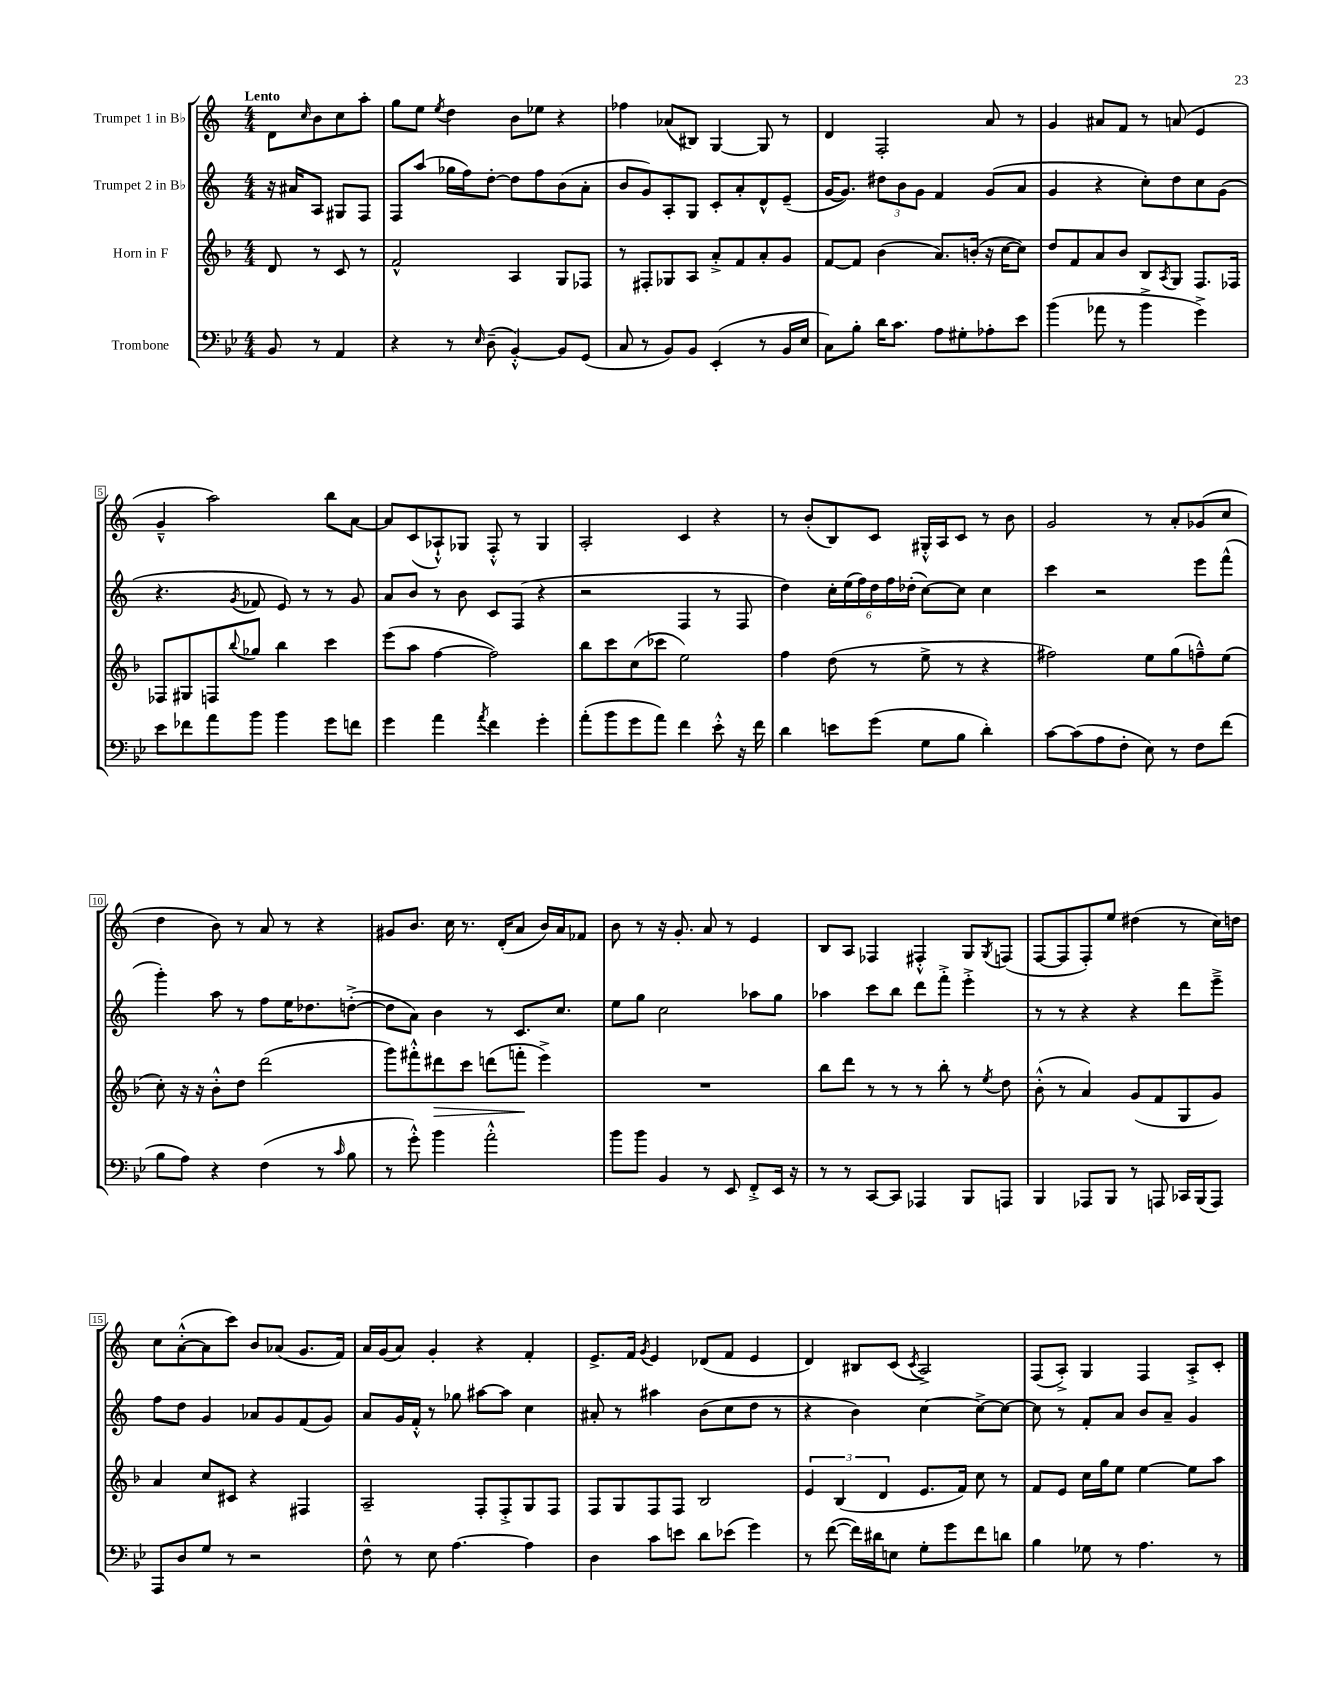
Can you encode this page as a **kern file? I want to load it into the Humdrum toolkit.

**kern	**kern	**kern	**kern
*staff4	*staff3	*staff2	*staff1
*clefF4	*clefG2	*clefG2	*clefG2
*k[b-e-]	*k[b-]	*k[]	*k[]
*M4/4	*M4/4	*M4/4	*M4/4
8BB-/	8d/	16r	8d\L
.	.	16a#/LK	.
.	.	.	16qqcc/
8r	8r	8A/J	8b\
4AA/	8c/	8G#/L	8cc\
.	8r	8F/J	8aa'\J
=	=	=	=
4r	2f^^/	8F/L	8gg\L
.	.	(8aa/J	8ee\J
.	.	.	8qee/
8r	.	16gg-\LL	4dd\
.	.	16ff\J)	.
16qqE-/	.	.	.
(8D~\	.	[8dd'\J	.
[4BB-'^^/)	4A/	8dd\]L	8b\L
.	.	8ff\	8ee-\J
8BB-/]L	8G/L	(8b\	4r
(8GG/J	8F-/J	8a'\J	.
=	=	=	=
8C/	8r	8b/L	4ff-\
8r	8F#'/L	8g/)	.
8BB-/L)	8G-/	8A'/	(8a-/L
8BB-/J	8A/J	8G/J	8B#/J)
(4EE-'/	8a'^/L	8c'/L	[4G/
.	8f/	8a'/	.
8r	8a'/	8d^^/	8G/]
16BB-/LL	8g/J	(8e~/J	8r
16E-/JJ	.	.	.
=	=	=	=
8C\L)	[8f/L	[16g/LK	4d/
.	.	8.g/]J)	.
8B-'\J	8f/]J	.	.
16d\LK	(4b-\	12dd#\L	2F'/
8.c\J	.	.	.
.	.	12b\	.
.	.	12g\J	.
8A\L	8.a/L)	4f/	.
8G#'\	.	.	.
.	(16b'/Jk	.	.
8A-'\	16r	(8g/L	8a/
.	[16cc\LK	.	.
8e-\J	8cc\]J)	8a/J	8r
=	=	=	=
(4b-\	8dd/L	4g/	4g/
.	8f/	.	.
8a-\	8a/	4r	8a#/L
8r	8b-/J	.	8f/J
4b-^\	8B-/L	8cc'\L)	8r
.	8qA/	.	.
.	8G/J	8dd\	(8a/
4g^\)	8.F/L	8cc\	4e/
.	.	(8g\J	.
.	16F-/Jk	.	.
=	=	=	=
8e-\L	8F-/L	4.r	4g~^^/
8f-\	8G#/	.	.
8a\	8F/	.	2aa\)
.	8qqbb-/	8qg/	.
8b-\J	8gg-/J	8f-/	.
4b-\	4bb-\	8e/)	.
.	.	8r	.
8g\L	4ccc\	8r	8bb\L
8f\J	.	8g/	[8a\J
=	=	=	=
4g\	(8eee\L	8a/L	8a/]L
.	8aa\J	8b/J	(8c/
4a\	[4ff\	8r	8A-`^^/)
.	.	8b\	8G-/J
8qa/	.	.	.
4f\	2ff\])	8c/L	8F'^^/
.	.	(8F/J	8r
4g'\	.	4r	4G-/
=	=	=	=
(8a'\L	8bb-\L	2r	2A'/
8b-\	8ccc\	.	.
8g\	(8cc\	.	.
8a\J)	8ccc-\J	.	.
4f\	2ee\)	4F/	4c/
8e-'^^\	.	8r	4r
16r	.	8F/	.
16f\	.	.	.
=	=	=	=
4d\	4ff\	4dd\)	8r
.	.	.	(8b'/L
8e\L	(8dd\	24cc'\LL	8B/)
.	.	(24ee\	.
.	.	24ff\)	.
(8g\J	8r	24dd\	8c/J
.	.	24ff\	.
.	.	(24dd-'\JJ	.
8G\L	8ee^\	[8cc\L)	16G#'^^/LL
.	.	.	16A/J
8B-\J	8r	8cc\]J	8c/J
4d'\)	4r	4cc\	8r
.	.	.	8b\
=	=	=	=
[8c\L	2ff#\)	4ccc\	2g/
(8c\]	.	.	.
8A\	.	2r	.
8F'\J	.	.	.
8E-\)	8ee\L	.	8r
8r	(8gg\	.	8a'/L
8F\L	8ff~^^\)	8eee\L	(8g-/
(8f\J	(8ee\J	(8fff^^\J	8cc/J
=	=	=	=
8B-\L	8cc'\)	4ggg'\)	4dd\
8A\J)	16r	.	.
.	16r	.	.
4r	8b-'^^\L	8aa\	8b\)
.	8dd\J	8r	8r
(4F\	(2ddd\	8ff\L	8a/
.	.	16ee\K	8r
.	.	8.dd-\	.
8r	.	.	4r
16qqc/	.	.	.
8B-\	.	([8dd'^\J	.
=	=	=	=
8r	8ggg\L)	8dd\]L	8g#/L
8g'^^\)	8fff#'^^\	8a\J)	8.b/J
4b-\	8ddd#\	4b\	.
.	.	.	16cc\
.	8ccc\J	.	8.r
2a'^^\	(8ddd\L	8r	.
.	.	.	(16d'/LK
.	8fff'\J	8.c/L	8a/J
.	4eee^\)	.	16b/LL)
.	.	8.cc/J	16a/J
.	.	.	8f-/J
=	=	=	=
8b-\L	1r	8ee\L	8b\
8b-\J	.	8gg\J	8r
4BB-/	.	2cc\	16r
.	.	.	8.g'/
8r	.	.	8a/
8EE-/	.	.	8r
8FF'^/L	.	8aa-\L	4e/
16EE-/Jk	.	8gg\J	.
16r	.	.	.
=	=	=	=
8r	8bb-\L	4aa-\	8B/L
8r	8ddd\J	.	8A/J
[8CC/L	8r	8ccc\L	4F-/
8CC/]J	8r	8bb\J	.
4AAA-/	8r	8ddd\L	4F#'^^/
.	8bb-'\	8fff'^\J	.
8BBB-/L	8r	4eee'^\	8G/L
.	8qee/	.	8qG/
8AAA/J	8dd\	.	(8F/J
=	=	=	=
4BBB-/	(8b-'^^\	8r	[8F/L
.	8r	8r	8F/]
8AAA-/L	4a/)	4r	8F'/)
8BBB-/J	.	.	8ee/J
8r	(8g/L	4r	(4dd#\
8AAA/	8f/	.	.
16CC-/LL	8G/	8ddd\L	8r
(16BBB-/J	.	.	.
8AAA/J)	8g/J)	8eee~^\J	16cc\LL)
.	.	.	16dd\JJ
=	=	=	=
8AAA/L	4a/	8ff\L	8cc\L
8D/	.	8dd\J	([8a'^^\
8G/J	8cc/L	4g/	8a\]
8r	8c#/J	.	8ccc\J)
2r	4r	8a-/L	8b/L
.	.	8g/	(8a-/J
.	4F#/	(8f/	8.g/L
.	.	8g/J)	.
.	.	.	16f/Jk)
=	=	=	=
8F^^\	2A~/	8a/L	16a/LL
.	.	.	(16g/J
8r	.	16g/L	8a/J)
.	.	16f'^^/JJ	.
8E-\	.	8r	4g'/
[4.A\	.	8gg-\	.
.	8F'/L	[8aa#\L	4r
.	8F'^/	8aa#\]J	.
4A\]	8G/	4cc\	4f'/
.	8F/J	.	.
=	=	=	=
4D\	8F/L	8a#'/	8.e^/L
.	8G/	8r	.
.	.	.	16f/Jk
.	.	.	8qg/
8c\L	8F/	4aa#\	4e/
8e\J	8F/J	.	.
8d\L	2B-/	(8b\L	(8d-/L
(8e-\J	.	8cc\	8f/J
4g\)	.	8dd\J	4e/
.	.	8r	.
=	=	=	=
8r	6e/	4r	4d/)
([8f\	.	.	.
.	(6B-/	.	.
16f\]LL)	.	4b\)	8B#/L
16d#\J	.	.	.
.	6d/	.	.
8E\J	.	.	(8c/J
.	.	.	8qc/
8G'\L	8.e/L	[4cc\	2A^/)
8g\	.	.	.
.	16f/Jk)	.	.
8f\	8cc\	8cc^\_L	.
8d\J	8r	8cc\_J	.
=	=	=	=
4B-\	8f/L	8cc\]	(8F/L
.	8e/J	8r	8A'^/J)
8G-\	16cc\LL	8f'/L	4G/
.	16gg\J	.	.
8r	8ee\J	8a/J	.
4.A\	[4ee\	8b/L	4F/
.	.	8a~/J	.
.	8ee\]L	4g/	8A'^/L
8r	8aa\J	.	8c'/J
==	==	==	==
*-	*-	*-	*-
